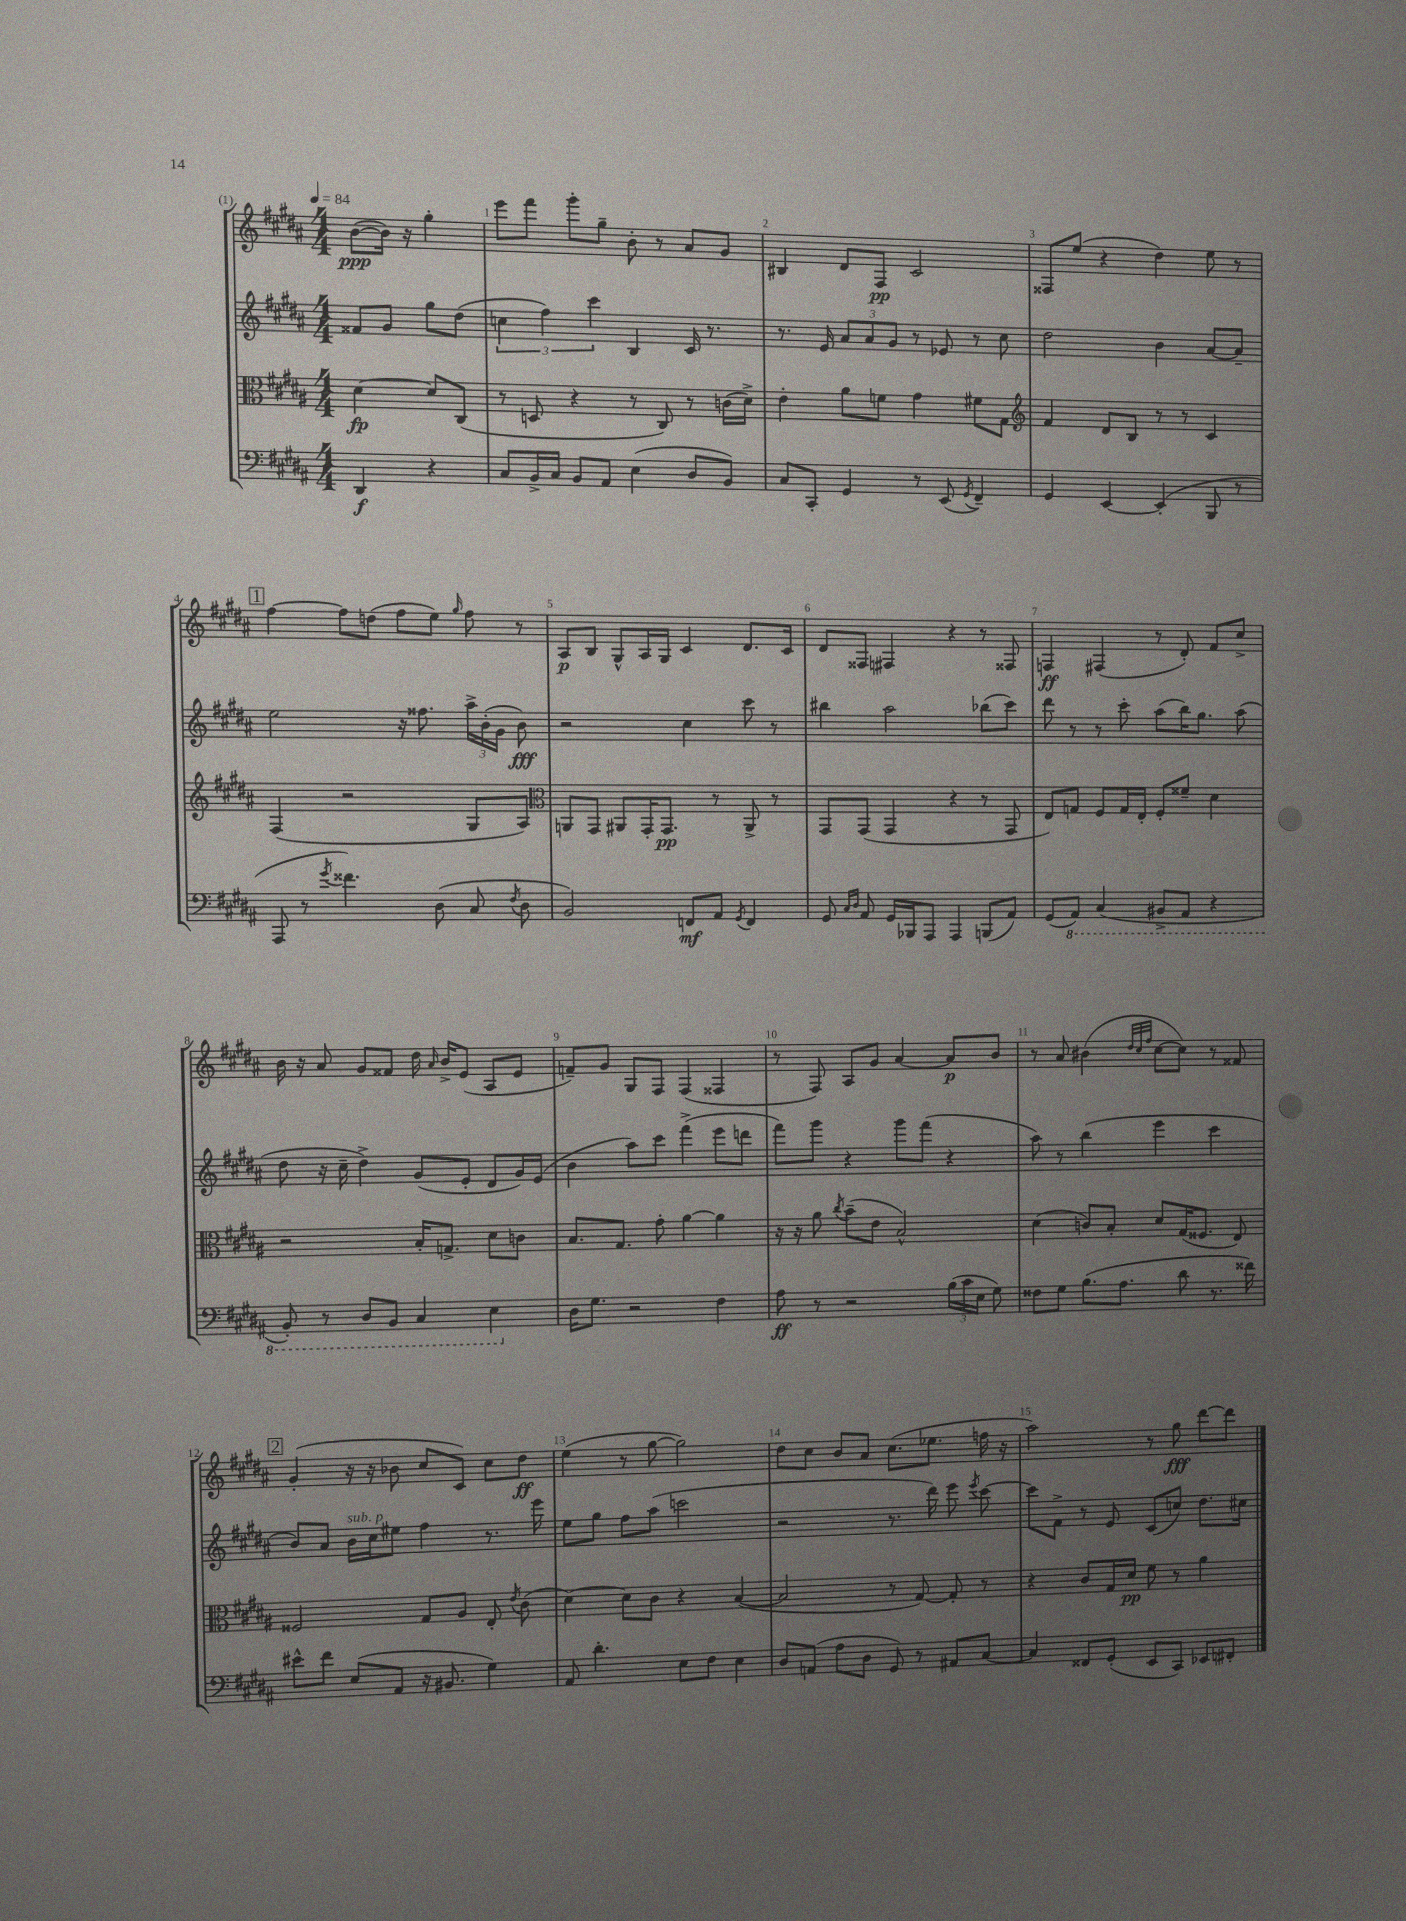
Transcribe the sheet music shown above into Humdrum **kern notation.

**kern	**kern	**kern	**kern
*staff4	*staff3	*staff2	*staff1
*clefF4	*clefC3	*clefG2	*clefG2
*k[f#c#g#d#a#]	*k[f#c#g#d#a#]	*k[f#c#g#d#a#]	*k[f#c#g#d#a#]
*M4/4	*M4/4	*M4/4	*M4/4
*MM84	*MM84	*MM84	*MM84
4DD#	[4d#	8f##	([8b
.	.	8g#	16b])
.	.	.	16r
4r	8d#]	8gg#	4gg#'
.	(8C#	(8dd#	.
=	=	=	=
8C#	8r	6cc	8eee
16BB^	8D	.	8fff#
.	.	6ff#)	.
16C#	.	.	.
8BB	4r	.	8ggg#'
.	.	6ccc#	.
8AA#	.	.	8gg#~
(4E	8r	4B	8b'
.	8C#)	.	8r
8D#	8r	16c#	8a#
.	.	8.r	.
8BB)	(16c	.	8g#
.	16d#^)	.	.
=	=	=	=
8C#	4e'	8.r	4B#
8CC#'	.	.	.
.	.	16e	.
4GG#	8a#	12a#	8d#
.	.	12a#	.
.	8f	.	8F#
.	.	12g#	.
8r	4g#	8r	2c#
(8EE	.	8e-	.
8qGG#	.	.	.
4FF#~)	8f#	8r	.
.	8G#	8cc#	.
=	=	=	=
*	*clefG2	*	*
4GG#	4f#	2dd#	8F##
.	.	.	(8ee
[4EE	8d#	.	4r
.	8B	.	.
(4EE']	8r	4b	4dd#)
.	8r	.	.
8BBB	4c#	[8a#	8ee
8r	.	8a#~]	8r
=	=	=	=
8AAA#	(4F#	2ee	[4ff#
8r	.	.	.
8qg#	.	.	.
4.f##)	2r	.	8ff#]
.	.	.	(8dd
.	.	16r	8ff#
.	.	8.ff##	.
(8D#	.	.	8ee)
.	.	.	16qqgg#
8C#	8G#	24aa#^	8ff#
.	.	(24b'	.
.	.	24g#	.
8qF#	.	.	.
8D#	8A#)	8b)	8r
=	=	=	=
*	*clefC3	*	*
2BB)	8AA	2r	8A#
.	8GG#	.	8B
.	8AA#	.	8G#^^
.	16GG#'	.	16A#
.	8.GG#	.	16G#
8FF	.	4cc#	4c#
8AA#	8r	.	.
8qGG#	.	.	.
4FF	8AA#^	8ccc#	8.d#
.	8r	8r	.
.	.	.	16c#
=	=	=	=
8GG#	8GG#	4bb#	8d#
16qqC#	.	.	.
16qqD#	.	.	.
8AA#	(8GG#	.	8F##
16GG#	4GG#	2aa#	4F#
16BBB-	.	.	.
8AAA#	.	.	.
4AAA#	4r	.	4r
(8BBB	8r	(8bb-	8r
8AA#)	8GG#	8ccc#)	8F##
=	=	=	=
(8GG#	8E)	8ddd#	4F
8AAA#)	8G	8r	.
(4CC#	8F#	8r	(4F#
.	16G	8ccc#'	.
.	16E'	.	.
8BBB#^	8F#'	(8aa#	8r
8AAA#	8f##~	16bb)	8d#')
.	.	8.gg#	.
4r	4d#	.	8f#
.	.	(8aa#	8cc#^
=	=	=	=
8BBB')	2r	8dd#	16b
.	.	.	16r
8r	.	16r	8a#
.	.	16cc#~	.
8DD#	.	4dd#^)	8g#
8BBB	.	.	8f##
4CC#	16B'	(8g#	16dd#
.	.	.	16qqa#
.	8.G^	.	16b^
.	.	8e'	(8e
4EE	8d#	8d#	8A#
.	8c	16g#)	8e
.	.	(16e	.
=	=	=	=
16D#	8.B	4b	8f~)
8.G#	.	.	.
.	.	.	8g#
.	8.G#	.	.
2r	.	8aa#)	8G#
.	8g#'	8ccc#	8F#
.	[4a#	(4fff#^	(4F#
4F#	4a#]	8eee	4F##
.	.	8ddd	.
=	=	=	=
8A#	16r	8fff#)	8r
.	16r	.	.
8r	8a#	8ggg#	8F#)
.	8qcc#	.	.
2r	(8b~	4r	8A#
.	8e	.	8g#
.	2B^^)	8ggg#	[4a#
.	.	(8fff#	.
(24B	.	4r	8a#]
24c#	.	.	.
24E	.	.	.
8G#)	.	.	8b
=	=	=	=
8F##	(4d#	8aa#)	8r
8G#	.	8r	8a#
(8.B	8c)	(4bb	(4b#
.	8B'	.	.
8.A#	.	.	.
.	.	.	32qqdd#
.	.	.	32qqcc#
.	.	.	32qqff#
.	8d#	4eee	[8cc#
8d#	(16G#	.	8cc#])
.	8.F##	.	.
8.r	.	4ccc#	8r
.	8E)	.	8f##
16f##)	.	.	.
=	=	=	=
8e#^^	2F##	8b)	(4g#'
8f#	.	8a#	.
(8E	.	16b	16r
.	.	16cc#	16r
8AA#	.	8ee#	8b-
16r	8G#	4ff#	8cc#
8.BB#	.	.	.
.	8A#	.	8c#)
4G#)	8E'	8.r	8cc#
.	8qe	.	.
.	(8c#	.	8dd#
.	.	16eee	.
=	=	=	=
8AA#	[4d#)	8ee	(4ee
4.d#'	.	8gg#	.
.	8d#]	8ff#	8r
.	8c#	(8aa#	[8gg#
8E	4r	2ccc	2gg#])
8F#	.	.	.
4E	([4B	.	.
=	=	=	=
8D#	2B]	2r	8dd#
(8AA	.	.	8cc#
8A#	.	.	8b
8D#	.	.	8a#
8GG#)	8r	8.r	(8.cc#
8r	[8G#)	.	.
.	.	16ddd#)	8.ee-
8AA#	8G#']	8eee	.
.	.	8qeee	.
[8C#	8r	[8ccc#	16ff
.	.	.	16r
=	=	=	=
4C#]	4r	8ccc#]	2aa#)
.	.	8f#^	.
8FF##	8c#	8r	.
(8GG#'	16G#	8e	.
.	16d#	.	.
8EE	8f#	(8c#	8r
8CC#)	8r	8cc)	8gg#
8EE-	4a#	8.dd#	[8ddd#
8FF#'	.	.	8ddd#]
.	.	16cc#	.
==	==	==	==
*-	*-	*-	*-
